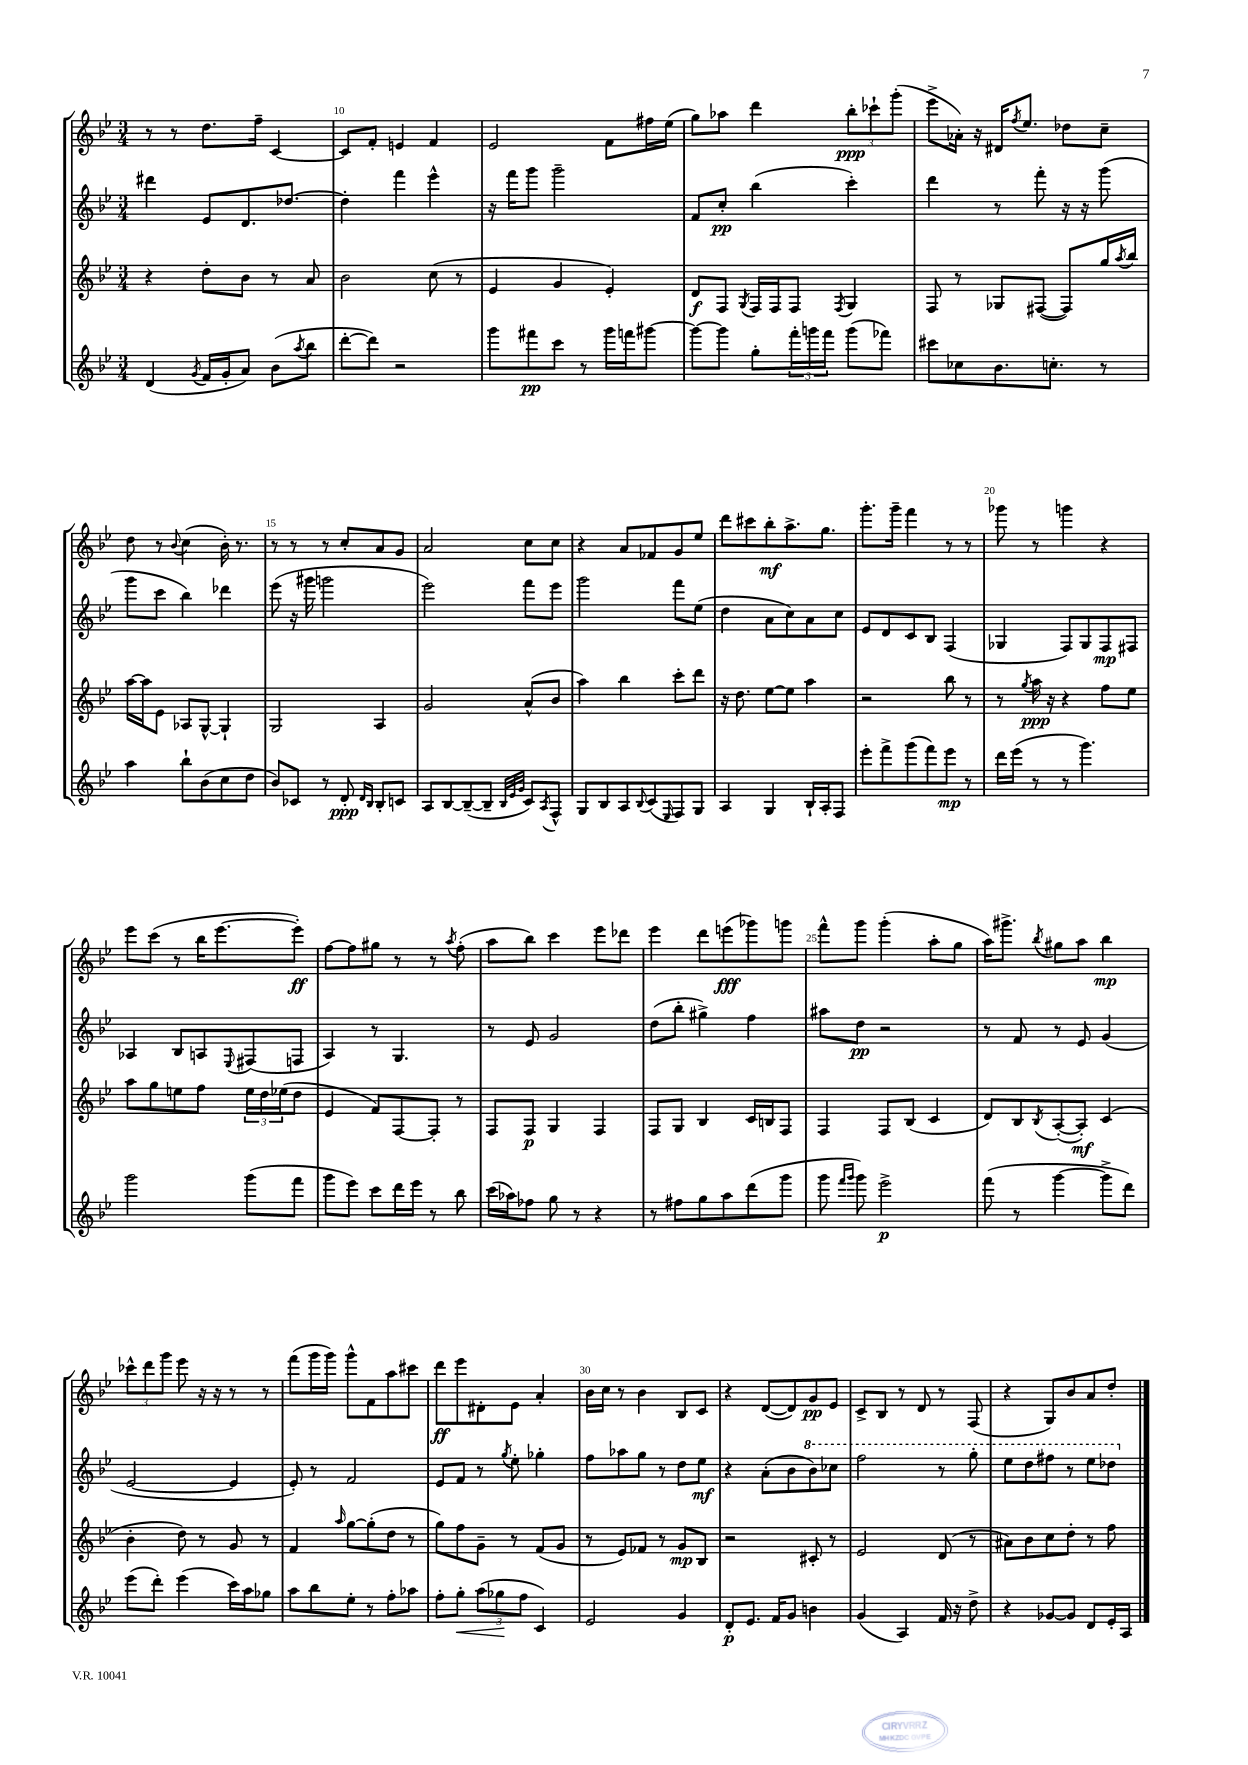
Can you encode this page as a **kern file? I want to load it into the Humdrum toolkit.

**kern	**dynam	**kern	**dynam	**kern	**dynam	**kern	**dynam
*part4	*part4	*part3	*part3	*part2	*part2	*part1	*part1
*staff4	*staff4	*staff3	*staff3	*staff2	*staff2	*staff1	*staff1
*clefG2	*	*clefG2	*	*clefG2	*	*clefG2	*
*k[b-e-]	*	*k[b-e-]	*	*k[b-e-]	*	*k[b-e-]	*
*M3/4	*	*M3/4	*	*M3/4	*	*M3/4	*
=9	=9	=9	=9	=9	=9	=9	=9
(4d/	.	4r	.	4ddd#X\	.	8r	.
.	.	.	.	.	.	8r	.
8qg/	.	.	.	.	.	.	.
16f/LL	.	8dd'\L	.	8e-/L	.	8.dd\L	.
16g'/J	.	.	.	.	.	.	.
8a/J)	.	8b-\J	.	8.d/	.	.	.
.	.	.	.	.	.	16ff~\Jk	.
(8b-\L	.	8r	.	.	.	[4c/	.
.	.	.	.	[8.dd-X/J	.	.	.
8qaa/	.	.	.	.	.	.	.
8bb-\J	.	8a/	.	.	.	.	.
=10	=10	=10	=10	=10	=10	=10	=10
[8ddd'\L	.	2b-\	.	4dd-'\]	.	8c/L]	.
8ddd\J])	.	.	.	.	.	8f'/J	.
2r	.	.	.	4fff\	.	4en/	.
.	.	(8cc\	.	4eee-^^\	.	4f/	.
.	.	8r	.	.	.	.	.
=11	=11	=11	=11	=11	=11	=11	=11
8ggg\L	.	4e-/	.	16r	.	2e-/	.
.	.	.	.	16fff\KL	.	.	.
8fff#X\	pp	.	.	8ggg\J	.	.	.
8ccc\J	.	4g/	.	2ggg~\	.	.	.
8r	.	.	.	.	.	.	.
16ggg\LL	.	4e-'/)	.	.	.	8f\L	.
16fffn\J	.	.	.	.	.	.	.
[8ggg#X\J	.	.	.	.	.	16ff#X\L	.
.	.	.	.	.	.	(16ee-\JJ	.
=12	=12	=12	=12	=12	=12	=12	=12
8ggg#\L_	.	8d/L	f	8f/L	.	8gg\L)	.
8ggg#\J]	.	8F/J	.	8cc'/J	pp	8aa-X\J	.
.	.	8qG/	.	.	.	.	.
8gg'\L	.	16F/LL	.	(4bb-\	.	4ddd\	.
.	.	16F/J	.	.	.	.	.
24fff'\L	.	8F/J	.	.	.	.	.
24gggn\	.	.	.	.	.	.	.
24fff\JJ	.	.	.	.	.	.	.
.	.	8qF/	.	.	.	.	.
(8ggg\L	.	4G/	.	4ccc'\)	.	12bb-'\L	ppp
.	.	.	.	.	.	12ccc-X`\	.
8fff-X\J)	.	.	.	.	.	.	.
.	.	.	.	.	.	(12ggg'\J	.
=13	=13	=13	=13	=13	=13	=13	=13
8ccc#X\L	.	8F/	.	4ddd\	.	8eee-^\L	.
8cc-X\	.	8r	.	.	.	16a-X'\Jk)	.
.	.	.	.	.	.	16r	.
8.b-\	.	8G-X/L	.	8r	.	16d#X/KL	.
.	.	.	.	.	.	8qff/	.
.	.	.	.	.	.	8.ee-/J	.
.	.	([8F#X/J	.	8fff'\	.	.	.
8.ccn'\J	.	.	.	.	.	.	.
.	.	8F#/L])	.	16r	.	8dd-X\L	.
.	.	.	.	16r	.	.	.
8r	.	16gg/L	.	(8ggg\	.	8cc~\J	.
.	.	8qaa/	.	.	.	.	.
.	.	16bb-/JJ	.	.	.	.	.
!!LO:LB:g=z
=14	=14	=14	=14	=14	=14	=14	=14
4aa\	.	[16aa\LL	.	8ggg\L	.	8dd\	.
.	.	16aa\J]	.	.	.	.	.
.	.	8e-\J	.	8ccc\J	.	8r	.
.	.	.	.	.	.	8qqb-/	.
8bb-`\L	.	8A-X/L	.	4bb-\)	.	(4cc\	.
(8b-\	.	[8G^^/J	.	.	.	.	.
8cc\	.	4G`/]	.	4ddd-X\	.	16b-'\)	.
.	.	.	.	.	.	8.r	.
8dd\J	.	.	.	.	.	.	.
=15	=15	=15	=15	=15	=15	=15	=15
8b-/L)	.	2G/	.	(8eee-\	.	8r	.
8c-X/J	.	.	.	16r	.	8r	.
.	.	.	.	16ggg#X\	.	.	.
8r	.	.	.	2gggn\	.	8r	.
8d'/	ppp	.	.	.	.	8cc'/L	.
16qqd/LL	.	.	.	.	.	.	.
16qqB-/JJ	.	.	.	.	.	.	.
8B-'/L	.	4A/	.	.	.	8a/	.
8cn/J	.	.	.	.	.	8g/J	.
=16	=16	=16	=16	=16	=16	=16	=16
8A/L	.	2g/	.	2eee-\)	.	2a/	.
[8B-/	.	.	.	.	.	.	.
(8B-~/_	.	.	.	.	.	.	.
8B-~/J]	.	.	.	.	.	.	.
32qqB-/LLL	.	.	.	.	.	.	.
32qqe-/	.	.	.	.	.	.	.
32qqg/JJJ	.	.	.	.	.	.	.
8c/L)	.	(8a^^/L	.	8fff\L	.	8cc\L	.
8qA/	.	.	.	.	.	.	.
8F^^/J	.	8b-/J	.	8eee-\J	.	8cc\J	.
=17	=17	=17	=17	=17	=17	=17	=17
8G/L	.	4aa\)	.	2ggg\	.	4r	.
8B-/	.	.	.	.	.	.	.
8A/	.	4bb-\	.	.	.	8a/L	.
8qqB-/	.	.	.	.	.	.	.
(8c/	.	.	.	.	.	8f-X/	.
16qqE-/	.	.	.	.	.	.	.
8F/)	.	8ccc'\L	.	8fff\L	.	8g/	.
8G/J	.	8ddd\J	.	(8ee-\J	.	8ee-/J	.
=18	=18	=18	=18	=18	=18	=18	=18
4A/	.	16r	.	4dd\	.	8ddd\L	.
.	.	8.dd\	.	.	.	.	.
.	.	.	.	.	.	8ccc#X\	.
4G/	.	[8ee-\L	.	8a\L	.	8bb-'\	mf
.	.	8ee-\J]	.	8cc\)	.	8.aa^\	.
16B-`/LL	.	4aa\	.	8a\	.	.	.
16A'/J	.	.	.	.	.	8.gg\J	.
8F/J	.	.	.	8cc\J	.	.	.
=19	=19	=19	=19	=19	=19	=19	=19
8eee-'\L	.	2r	.	8e-/L	.	8.ggg'\L	.
8fff^\	.	.	.	8d/	.	.	.
.	.	.	.	.	.	16ggg~\Jk	.
(8ggg\	.	.	.	8c/	.	4fff\	.
8fff\)	.	.	.	8B-/J	.	.	.
8eee-\J	mp	8bb-\	.	(4F/	.	8r	.
8r	.	8r	.	.	.	8r	.
=20	=20	=20	=20	=20	=20	=20	=20
16ddd\LL	.	8r	.	4G-X/	.	8ggg-X\	.
(16eee-\JJ	.	.	.	.	.	.	.
.	.	8qgg/	.	.	.	.	.
8r	.	16aa\	ppp	.	.	8r	.
.	.	16r	.	.	.	.	.
8r	.	4r	.	8F/L)	.	4gggn\	.
4.ggg\)	.	.	.	8G-/	.	.	.
.	.	8ff\L	.	8F/	mp	4r	.
.	.	8ee-\J	.	8F#X/J	.	.	.
!!LO:LB:g=z
=21	=21	=21	=21	=21	=21	=21	=21
2ggg\	.	8aa\L	.	4A-X/	.	8eee-\L	.
.	.	8gg\	.	.	.	(8ccc\J	.
.	.	8een\	.	8B-/L	.	8r	.
.	.	8ff\J	.	8An/	.	16bb-\KL	.
.	.	.	.	.	.	[8.eee-\	.
.	.	.	.	8qqE-/	.	.	.
(8ggg\L	.	24ee\LL	.	(8F#X/	.	.	.
.	.	24dd\	.	.	.	.	.
.	.	(24ee-X\J	.	.	.	.	.
8fff\J	.	8dd\J	.	8Fn/J	.	8eee-'\J])	ff
=22	=22	=22	=22	=22	=22	=22	=22
8ggg\L	.	4e-/	.	4A/)	.	[8ff\L	.
8eee-\J)	.	.	.	.	.	8ff\]	.
8ccc\L	.	8f/L)	.	8r	.	8gg#X\J	.
16ddd\L	.	[8F/	.	4.G/	.	8r	.
16eee-\JJ	.	.	.	.	.	.	.
8r	.	8F'/J]	.	.	.	8r	.
.	.	.	.	.	.	8qaa/	.
8bb-\	.	8r	.	.	.	(8ff'\	.
=23	=23	=23	=23	=23	=23	=23	=23
(16ccc\LL	.	8F/L	.	8r	.	8aa\L	.
16aa-X\J)	.	.	.	.	.	.	.
8ff-X\J	.	8F/J	p	8e-/	.	8bb-\J)	.
8gg\	.	4G/	.	2g/	.	4ccc\	.
8r	.	.	.	.	.	.	.
4r	.	4F/	.	.	.	8eee-\L	.
.	.	.	.	.	.	8ddd-X\J	.
=24	=24	=24	=24	=24	=24	=24	=24
8r	.	8F/L	.	(8dd\L	.	4eee-\	.
8ff#X\L	.	8G/J	.	8bb-'\J	.	.	.
8gg\	.	4B-/	.	4gg#X^\)	.	8ddd\L	.
8aa\	.	.	.	.	.	(8eeen\	fff
(8ddd\	.	16c/LL	.	4ff\	.	8ggg-X\)	.
.	.	16Bn/J	.	.	.	.	.
8ggg\J	.	8F/J	.	.	.	8gggn\J	.
=25	=25	=25	=25	=25	=25	=25	=25
8ggg\	.	4F/	.	8aa#X\L	.	8fff^^\L	.
16qqfff/LL	.	.	.	.	.	.	.
16qqggg/JJ	.	.	.	.	.	.	.
8ggg\)	.	.	.	8dd\J	pp	8ggg\J	.
2eee-^\	p	8F/L	.	2r	.	(4ggg'\	.
.	.	(8B-/J	.	.	.	.	.
.	.	4c/	.	.	.	8aa'\L	.
.	.	.	.	.	.	8gg\J	.
=26	=26	=26	=26	=26	=26	=26	=26
(8fff\	.	8d/L)	.	8r	.	16aa\KL)	.
.	.	.	.	.	.	8.ggg#X^\J	.
8r	.	8B-/	.	8f/	.	.	.
.	.	8qB-/	.	.	.	8qbb-/	.
[4ggg\	.	([8A'/	.	8r	.	8gg#X\L	.
.	.	8A'/J])	mf	8e-/	.	8aa\J	.
8ggg^\L]	.	(4c/	.	(4g/	.	4bb-\	mp
8ddd\J)	.	.	.	.	.	.	.
!!LO:LB:g=z
=27	=27	=27	=27	=27	=27	=27	=27
(8eee-\L	.	4b-'\	.	[2e-/	.	12ccc-X^^\L	.
.	.	.	.	.	.	12ddd\	.
8ddd'\J)	.	.	.	.	.	.	.
.	.	.	.	.	.	12ggg\J	.
(4eee-\	.	8dd\)	.	.	.	8eee-\	.
.	.	8r	.	.	.	16r	.
.	.	.	.	.	.	16r	.
16ccc\LL)	.	8g/	.	4e-/]	.	8r	.
16aa\J	.	.	.	.	.	.	.
8gg-X\J	.	8r	.	.	.	8r	.
=28	=28	=28	=28	=28	=28	=28	=28
8aa\L	.	4f/	.	8e-'/)	.	(8fff\L	.
8bb-\	.	.	.	8r	.	16ggg\L	.
.	.	.	.	.	.	16ggg\JJ)	.
.	.	16qqaa/	.	.	.	.	.
8ee-'\J	.	[8gg\L	.	2f/	.	8ggg^^\L	.
8r	.	(8gg'\]	.	.	.	8f\	.
8ff'\L	.	8dd\J	.	.	.	8aa\	.
8aa-X\J	.	8r	.	.	.	8ccc#X\J	.
=29	=29	=29	=29	=29	=29	=29	=29
8ff'\L	.	8gg\L)	.	8e-/L	.	8ddd\L	ff
!	!LO:HP:b	!	!	!	!	!	!
8gg'\J	<	8ff\	.	8f/J	.	8eee-\	.
(12aa\L	.	8g~\J	.	8r	.	8d#X'\	.
12gg-X\	.	.	.	.	.	.	.
.	.	.	.	8qgg/	.	.	.
.	.	8r	.	8ee-'\	.	8e-\J	.
12ff\J	[	.	.	.	.	.	.
4c/)	.	(8f/L	.	4gg-X'\	.	4a'/	.
.	.	8g/J	.	.	.	.	.
=30	=30	=30	=30	=30	=30	=30	=30
2e-/	.	8r	.	8ff\L	.	16b-\LL	.
.	.	.	.	.	.	16cc\JJ	.
.	.	8e-/L)	.	8aa-X\	.	8r	.
.	.	8f-X/J	.	8gg\J	.	4b-\	.
.	.	8r	.	8r	.	.	.
4g/	.	8g/L	mp	8dd\L	.	8B-/L	.
.	.	8B-/J	.	8ee-\J	mf	8c/J	.
=31	=31	=31	=31	=31	=31	=31	=31
8d'/L	p	2r	.	4r	.	4r	.
8.e-/J	.	.	.	.	.	.	.
.	.	.	.	(8a'\L	.	([8d/L	.
16f/KL	.	.	.	.	.	.	.
8g/J	.	.	.	8b-\	.	8d/])	.
*	*	*	*	*8va	*	*	*
4bn\	.	8c#X'/	.	8bb-\)	.	8g/	pp
.	.	8r	.	8ccc-X\J	.	8e-/J	.
=32	=32	=32	=32	=32	=32	=32	=32
(4g/	.	2e-/	.	2fff\	.	8c^/L	.
.	.	.	.	.	.	8B-/J	.
4A/)	.	.	.	.	.	8r	.
.	.	.	.	.	.	8d/	.
16f/	.	(8d/	.	8r	.	8r	.
16r	.	.	.	.	.	.	.
8dd^\	.	8r	.	8ggg'\	.	(8F/	.
=33	=33	=33	=33	=33	=33	=33	=33
4r	.	8a#X\L)	.	8eee-\L	.	4r	.
.	.	8b-\	.	8ddd\	.	.	.
[8g-X/L	.	8cc\	.	8fff#X\J	.	8G/L)	.
8g-/J]	.	8dd'\J	.	8r	.	8b-/	.
8d/L	.	8r	.	8eee-\L	.	8a/	.
16e-'/L	.	8ff\	.	8ddd-X\J	.	8dd'/J	.
16A/JJ	.	.	.	.	.	.	.
*	*	*	*	*X8va	*	*	*
==	==	==	==	==	==	==	==
*-	*-	*-	*-	*-	*-	*-	*-
